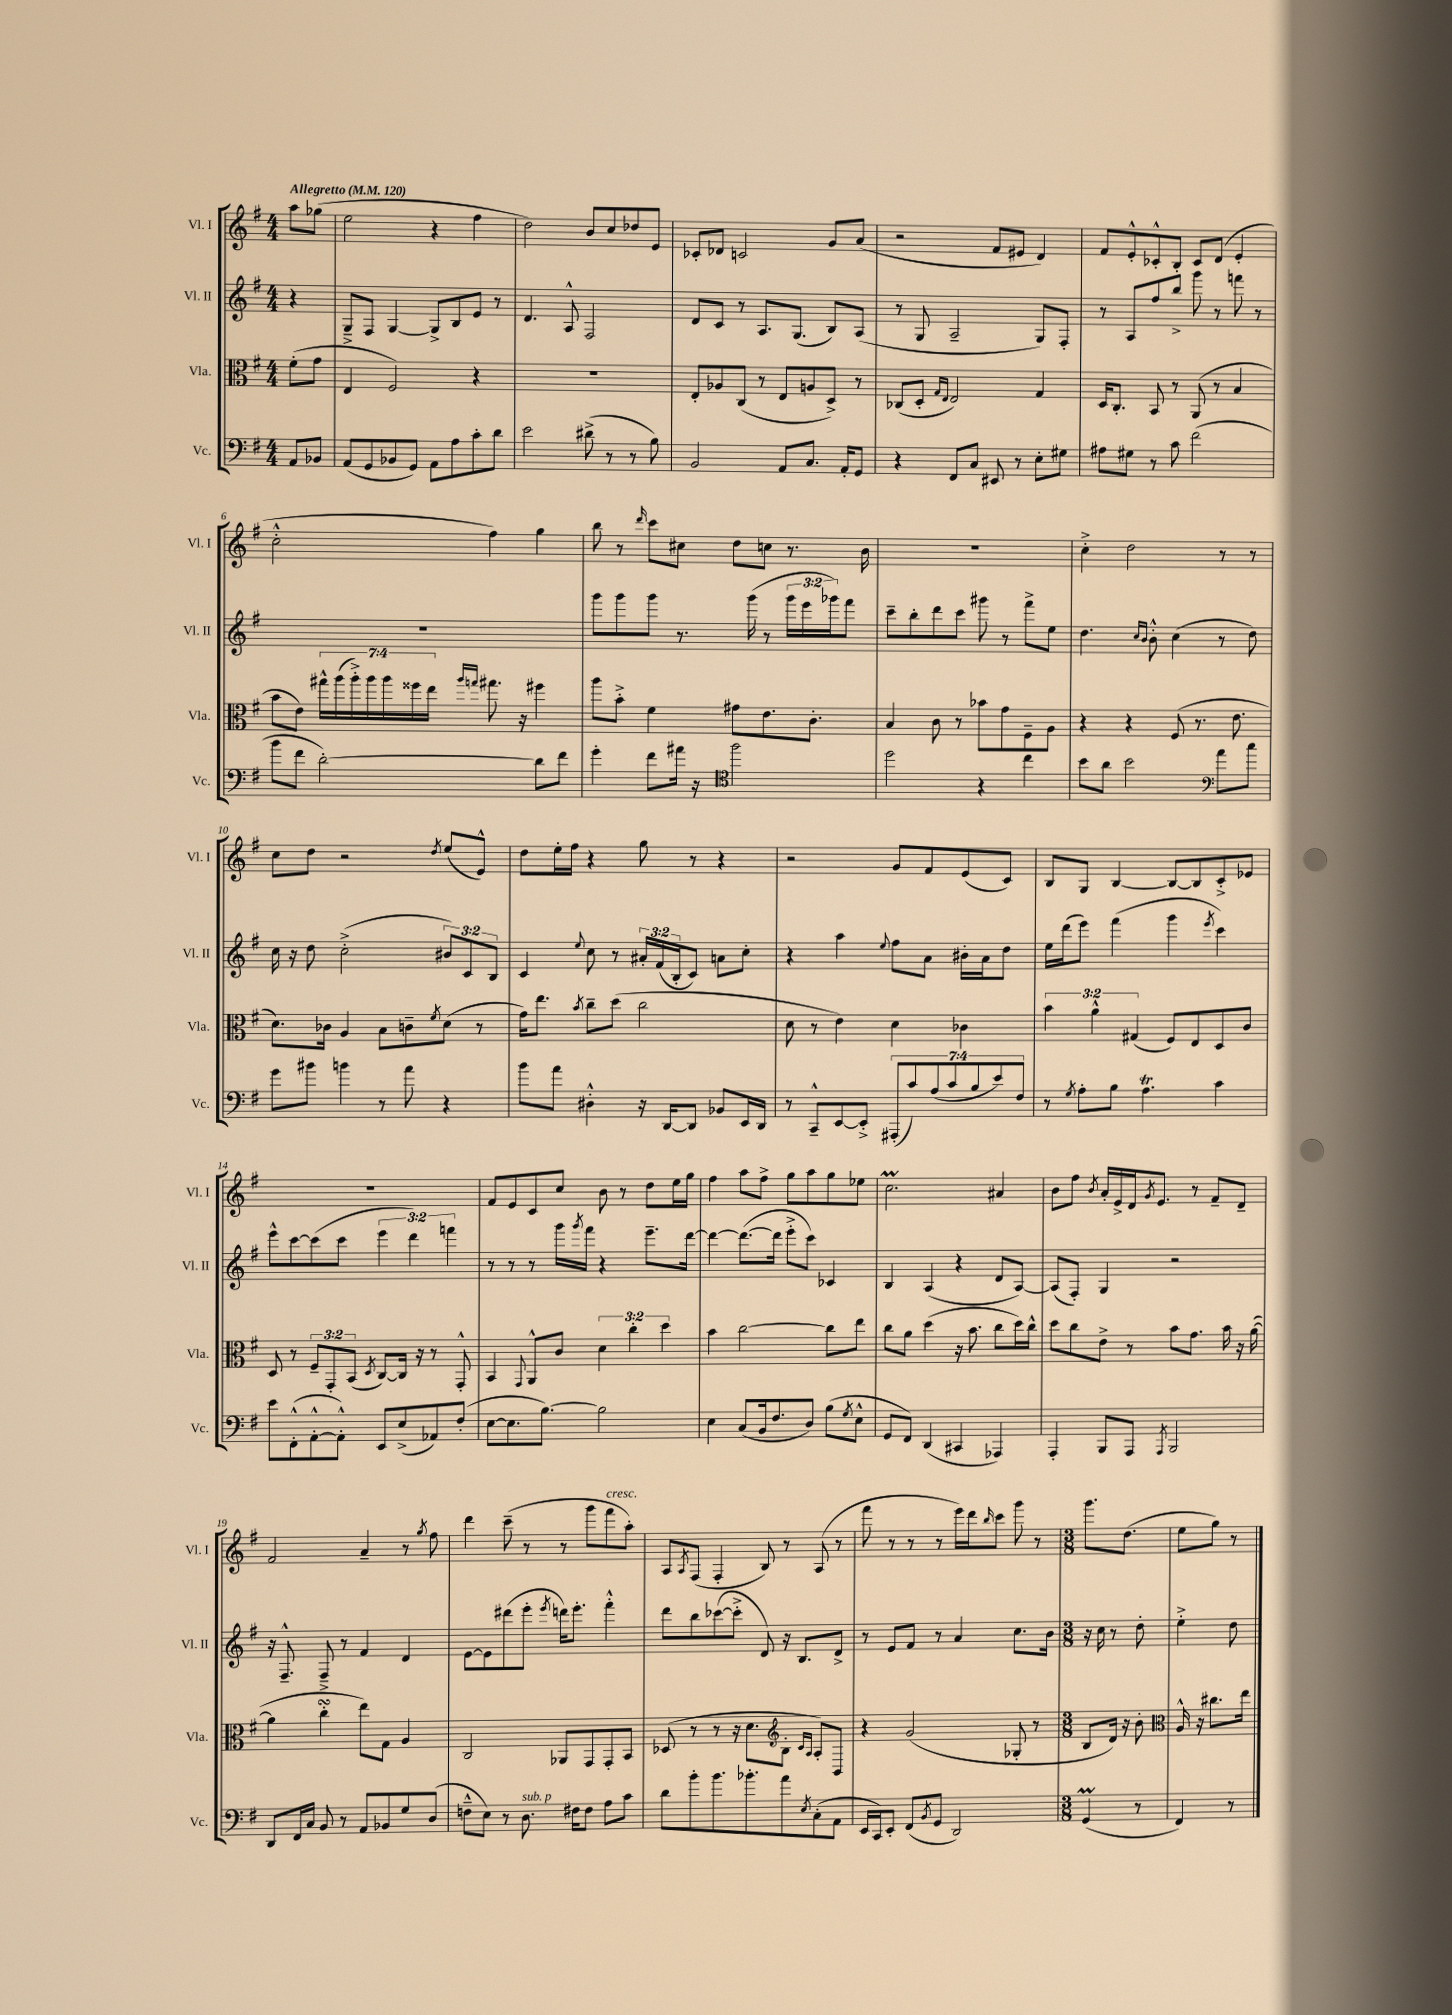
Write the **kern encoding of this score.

**kern	**kern	**kern	**kern
*part4	*part3	*part2	*part1
*staff4	*staff3	*staff2	*staff1
*I"Vc.	*I"Vla.	*I"Vl. II	*I"Vl. I
*I'Vc.	*I'Vla.	*I'Vl. II	*I'Vl. I
*clefF4	*clefC3	*clefG2	*clefG2
*k[f#]	*k[f#]	*k[f#]	*k[f#]
*M4/4	*M4/4	*M4/4	*M4/4
*MM120	*MM120	*MM120	*MM120
=	=	=	=
!	!	!	!LO:TX:a:B:t=Allegretto
8AA/L	(8f#'\L	4r	8aa\L
8BB-X/J	8g\J	.	(8gg-X\J
=1	=1	=1	=1
(8AA/L	4E/	8G~^/L	2ee\
8GG/	.	8F#/J	.
8BB-X/	2F#/)	[4G/	.
8GG/J)	.	.	.
8AA\L	.	8G^/L]	4r
8A\	.	8B/	.
8c'\	4r	8e/J	4ff#\
8d\J	.	8r	.
=2	=2	=2	=2
2e\	1r	4.d/	2dd\)
.	.	8A^^/	.
(8d#X^\	.	2F#/	8b/L
8r	.	.	8cc/
8r	.	.	8dd-X/
8B\)	.	.	8e/J
=3	=3	=3	=3
2BB/	8E'/L	8d/L	8c-X'/L
.	8A-X/	8c/J	8d-X/J
.	(8C/J	8r	2cn/
.	8r	8.A/L	.
8AA/L	8E/L	.	.
.	.	(8.G/J	.
8.C/J	8An/	.	.
.	8D^/J)	8B/L)	8g/L
16AA'/KL	.	.	.
8GG/J	8r	(8A/J	(8a/J
=4	=4	=4	=4
4r	(8C-X/L	8r	2r
.	8D'/J	8G/	.
.	16qqG/LL	.	.
.	16qqE/JJ	.	.
8FF#/L	2E/)	2A~/	.
8C/J	.	.	.
8EE#X/	.	.	8f#/L
8r	.	.	8e#X/J
8E'\L	4G/	8G/L)	4d/)
8G#X\J	.	8F#'/J	.
=5	=5	=5	=5
8A#X\L	16D/KL	8r	8f#/L
.	8.C'/J	.	.
8G#X\J	.	8A/L	8e'^^/
8r	8BB/	8ff#/	8c-X'^^/
8c\	8r	8bb^/J	8B'/J
(2f#\	(8AA/	8ggg\	8c-/L
.	8r	8r	(8d/J
.	4B/	8fffn\	4e'/
.	.	8r	.
!!LO:LB:g=z
=6	=6	=6	=6
8b\L	8b\L	1r	2cc'^^\
8f#\J	8e\J)	.	.
[2d'\)	28gg#X^^\LL	.	.
.	(28aa\	.	.
.	28aa'^\)	.	.
.	28aa\	.	.
.	28aa\	.	.
.	28ff##X\	.	.
.	28ee\JJ	.	.
.	16qqaa/LL	.	.
.	16qqggn/JJ	.	.
.	8.gg#X\	.	4ff#\)
.	16r	.	.
8d\L]	4ff#X\	.	4gg\
8f#\J	.	.	.
=7	=7	=7	=7
4g'\	8aa\L	8ggg\L	8bb\
.	8b'^\J	8ggg\	8r
.	.	.	16qqddd/
8f#\L	4f#\	8ggg\J	8ccc\L
16a#X\Jk	.	8.r	8cc#X\J
16r	.	.	.
*clefC4	*	*	*
2ff#\	8g#X\L	.	8dd\L
.	.	(16ggg\	.
.	8.e\	8r	8ccn\J
.	.	24ggg\LL	8.r
.	.	24eee\	.
.	8.c'\J	.	.
.	.	24ggg-X\J)	.
.	.	8fff#\J	.
.	.	.	16b\
=8	=8	=8	=8
2dd\	4B/	8ccc~\L	1r
.	.	8bb'\	.
.	8c\	8ddd\	.
.	8r	8ccc\J	.
4r	8b-X\L	8ggg#X\	.
.	8g\	8r	.
4cc\	8F#~\	8fff#^\L	.
.	8A\J	8ee\J	.
=9	=9	=9	=9
8b\L	4r	4.dd\	4cc'^\
8a\J	.	.	.
2b\	4r	.	2dd\
.	.	16qqcc/LL	.
.	.	16qqb/JJ	.
.	.	8b'^^\	.
.	(8F#/	(4cc\	.
.	8.r	.	.
8a\L	.	8r	8r
.	8.e\	.	.
8cc\J	.	8dd\)	8r
!!LO:LB:g=z
=10	=10	=10	=10
*clefF4	*	*	*
8g\L	8.d\L)	16cc\	8cc\L
.	.	16r	.
8b#X\J	.	8dd\	8dd\J
.	16c-X\Jk	.	.
4bn\	4A/	(2cc'^\	2r
8r	8B\L	.	.
8a\	8cn~\	.	.
.	8qf#/	.	8qdd/
4r	(8d\J	12b#X/L)	(8ee/L
.	.	12c/	.
.	8r	.	8e^^/J)
.	.	12B/J	.
=11	=11	=11	=11
8b\L	16g\KL)	4c/	8dd\L
.	8.ee\J	.	.
8a\J	.	.	16ee'\L
.	.	.	16ff#\JJ
.	8qb/	8qqee/	.
4D#X'^^\	8cc~\L	8cc\	4r
.	(8dd\J	8r	.
16r	2cc\	24a#X'/LL	8gg\
.	.	(24f#/	.
[16DD/KL	.	.	.
.	.	24B'/J	.
8DD/J]	.	8c/J)	8r
8BB-X/L	.	8an\L	4r
16EE/L	.	8cc'\J	.
16DD/JJ	.	.	.
=12	=12	=12	=12
8r	8d\	4r	2r
8CC~^^/L	8r	.	.
[8EE/	4e\)	4aa\	.
8EE'^/J]	.	.	.
.	.	8qqee/	.
(14AAA#X'/L	4d\	8ff#\L	8g/L
14c/)	.	.	.
.	.	8a\J	8f#/
(14A/	.	.	.
14c/	.	.	.
.	4c-X\	16b#X'\LL	(8e/
14B/	.	.	.
.	.	16a\J	.
14e/)	.	.	.
.	.	8dd\J	8c/J)
14F#/J	.	.	.
=13	=13	=13	=13
8r	6b\	16ee\LL	8B/L
.	.	(16ddd\J	.
8qG/	.	.	.
8A'\L	.	8eee\J)	8G/J
.	6a^^\	.	.
8B\J	.	(4fff#\	[4B/
.	(6G#X/	.	.
4.AT\	.	.	.
.	8F#/L)	4ggg\	8B/L_
.	8E/	.	8B/]
.	.	8qeee/	.
4c\	8D/	4ccc\)	8c'^/
.	8c/J	.	8e-X/J
!!LO:LB:g=z
=14	=14	=14	=14
8e\L	8D/	8eee^^\L	1r
(8FF#'^^\	8r	[8ccc\	.
[8AA'^^\	12F#~/L	(8ccc\]	.
.	12GG'/	.	.
8AA'^^\J])	.	8ccc\J	.
.	(12BB/J	.	.
.	8qD/	.	.
8EE/L	[8C/L)	6eee\	.
(8E^/	16C/Jk]	.	.
.	.	6ddd\)	.
.	16r	.	.
8AA-X/)	8r	.	.
.	.	6fffn\	.
(8F#'/J	8GG'^^/	.	.
=15	=15	=15	=15
[8E\L	4BB/	8r	8f#/L
8.E\]	.	8r	8e/
.	8qqGG/	.	.
.	8AA^^/L	8r	8c/
[8.B\J)	.	.	.
.	8c/J	16ggg\LL	8cc/J
.	.	8qggg/	.
.	.	16fff#\JJ	.
2B\]	6d\	4r	8b\
.	.	.	8r
.	6cc'\	.	.
.	.	8.eee~\L	8dd\L
.	6dd\	.	.
.	.	.	16ee\L
.	.	[16ddd\Jk	16gg\JJ
=16	=16	=16	=16
4E\	4b\	4ddd\_	4ff#\
(8C/L	[2cc\	(8.ddd\L_	8aa\L
16BB/k	.	.	8ff#^\J
8.F#/	.	16ddd\Jk]	.
.	.	8eee'^\L	8gg\L
8D/J)	.	8ccc\J)	8aa\
(8B\L	8cc\L]	4c-X/	8gg\
8qG/	.	.	.
8E^^\J	8ee\J	.	8ee-X\J
=17	=17	=17	=17
8GG/L	8cc\L	4B/	2.ccM\
8FF#/J)	8a\J	.	.
(4DD/	(4dd\	(4A/	.
4CC#X/	16r	4r	.
.	8.b\	.	.
4AAA-X/)	8cc\L	8d/L	4a#X/
.	16dd\L)	[8A/J)	.
.	16cc^^\JJ	.	.
=18	=18	=18	=18
4AAA'/	8dd\L	(8A/L]	8b\L
.	8cc\	8F#'/J)	8ff#\J
.	.	.	8qb/
8BBB/L	8e^\J	4G/	16a'/LL
.	.	.	16e^/
8AAA/J	8r	.	16d/J
.	.	.	8qg/
.	.	.	8.e/J
8qAAA/	.	.	.
2BBB/	8b\L	2r	.
.	8.g\J	.	8r
.	.	.	8f#~/L
.	16b\	.	.
.	16r	.	8d~/J
.	([16a\	.	.
!!LO:LB:g=z
=19	=19	=19	=19
8DD/L	4a\]	16r	2f#/
.	.	8.F#~^^/	.
16FF#/L	.	.	.
16C/JJ	.	.	.
8BB/	4ccsSSs'\	8F#~^/	.
8r	.	8r	.
8AA/L	8ee\L)	4f#/	4a~/
8BB-X/	8G\J	.	.
8G/	4A/	4d/	8r
.	.	.	8qgg/
(8D/J	.	.	8ff#\
=20	=20	=20	=20
8Fn~^^\L	2C/	[8e\L	4ddd\
8E\J)	.	8e\]	.
8r	.	(8ddd#X\	(8ccc~\
!LO:TX:a:i:t=sub. p	!	!	!
8.D\	.	8eee'\J	8r
.	.	8qeee/	.
.	8AA-X/L	16dddn\KL)	8r
16F#X\KL	.	8.eee'\J	.
8F#\J	8GG/	.	8ggg\L
!	!	!	!LO:TX:a:i:t=cresc.
8A\L	8GG'/	4fff#'^^\	8fff#\
8c\J	8BB/J	.	8aa'\J)
=21	=21	=21	=21
8d\L	(8D-X/	8ddd\L	8A/L
.	.	.	8qA/
8b'\	8r	8bb\	(8F#/J
8.b\	8r	([8ccc-X\	4F#'/
.	16r	8ccc-'^\J]	.
8.b-X'\	8.d\L	.	.
.	.	8d/)	8B/)
8a\	8B'\J	16r	8r
.	.	8.B/L	.
.	16qqc/LL	.	.
8qE/	16qqA/JJ	.	.
(8C'\	8A'/L)	.	(8A/
8AA\J	8BB/J	8d^/J	8r
=22	=22	=22	=22
*	*clefG2	*	*
16EE/LL	4r	8r	8fff#\
16CC/J)	.	.	.
8EE'/J	.	8e/L	8r
(8FF#/L	(2g/	8f#/J	8r
8qBB/	.	.	.
8GG/J	.	8r	8r
2DD/)	.	4a/	16eee\LL)
.	.	.	16ddd\J
.	.	.	16qqbb/
.	.	.	8ccc\J
.	8G-X'/	8.cc\L	8ggg\
.	8r	.	8r
.	.	16b\Jk	.
=23	=23	=23	=23
*M3/8	*M3/8	*M3/8	*M3/8
(4GGM/	8B/L	16r	8.ggg\L
.	.	16cc\	.
.	16d/Jk)	8r	.
.	16r	.	(8.dd\J
8r	8b'\	8dd'\	.
=24	=24	=24	=24
*	*clefC3	*	*
4FF#/)	16A^^/	4ee'^\	8ee\L
.	16r	.	.
.	8.cc#X\L	.	8gg\J)
8r	.	8dd\	8r
.	16ee\Jk	.	.
==	==	==	==
*-	*-	*-	*-
